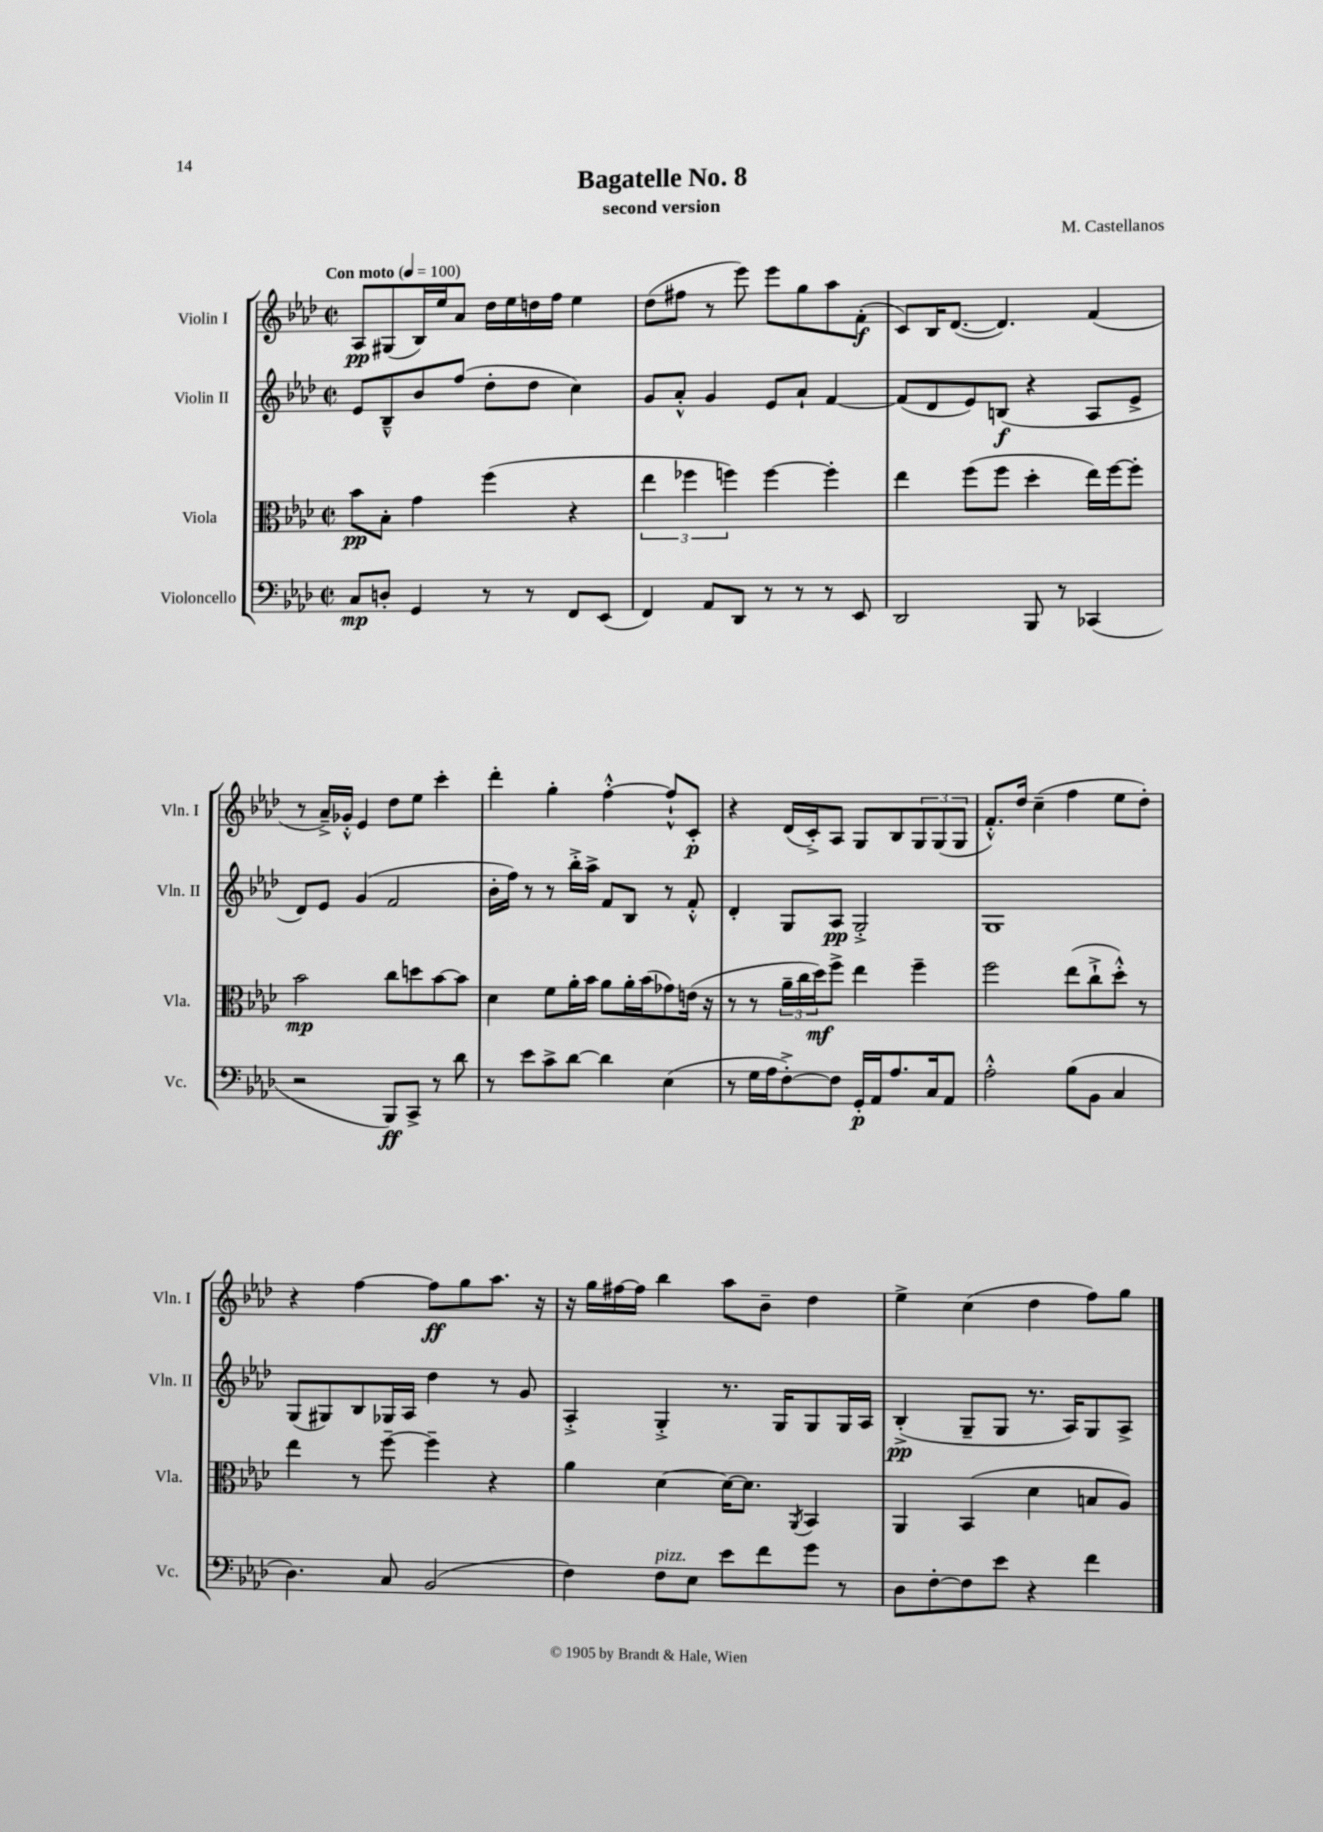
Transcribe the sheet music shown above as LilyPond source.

\header { title = "Bagatelle No. 8" composer = "M. Castellanos" subtitle = "second version" }
<<
\new StaffGroup <<
\new Staff = "s0" \with { instrumentName = "Violin I" shortInstrumentName = "Vln. I" } {
    \clef treble \key aes \major \defaultTimeSignature \time 2/2 \tempo "Con moto" 4 = 100
    aes8\pp gis8( bes16) ees''16 aes'8 des''16 ees''16 d''16 f''16 ees''4 |
    des''8( fis''8 r8 ees'''8) ees'''8 g''8 aes''8 f'8-.\f( |
    c'8) bes16 des'8.~( des'4.) f'4( |
    r8 aes'16--->) ges'16-.-^ ees'4 des''8 ees''8 c'''4-. |
    des'''4-. g''4-. f''4~-.-^ f''8-!-^ c'8-.\p |
    r4 des'16( c'16-.->) aes8 g8 bes8 \tuplet 3/2 { g8 g8( g8 } |
    f'8.-.-^) des''16 c''4--( f''4 ees''8 des''8-.) |
    r4 f''4~ f''8\ff g''8 aes''8. r16 |
    r16 g''16 fis''16~ fis''16 bes''4 aes''8 bes'8-- des''4 |
    ees''4-> c''4( des''4 f''8) g''8 \bar "|." |
}
\new Staff = "s1" \with { instrumentName = "Violin II" shortInstrumentName = "Vln. II" } {
    \clef treble \key aes \major \defaultTimeSignature \time 2/2
    ees'8 bes8---^ bes'8 f''8( des''8-. des''8 c''4) |
    g'8 aes'8-.-^ g'4 ees'8 aes'8-! f'4~ |
    f'8( des'8 ees'8) b8\f( r4 aes8 ees'8-> |
    des'8) ees'8 g'4( f'2 |
    bes'16-. f''16) r8 r8 bes''16-.-> aes''16-> f'8 bes8 r8 f'8-.-^ |
    des'4-. g8 aes8\pp g2-.-> |
    g1 |
    g8( gis8) bes8 ges16 aes16 des''4 r8 g'8 |
    aes4-.-> g4-.-> r8. g16 g8 g16 aes16 |
    bes4-.->\pp( g8-- g8 r8. aes16) g8 aes8-> \bar "|." |
}
\new Staff = "s2" \with { instrumentName = "Viola" shortInstrumentName = "Vla." } {
    \clef alto \key aes \major \defaultTimeSignature \time 2/2
    bes'8\pp bes8-. g'4 f''4( r4 |
    \tuplet 3/2 { ees''4 fes''4 f''4) } f''4~ f''4-. |
    ees''4 f''8( f''8 des''4-. ees''16) f''16~ f''8-. |
    bes'2\mp c''8 d''8 bes'8~ bes'8 |
    des'4 f'8 aes'16-. bes'16 aes'8 aes'16-. bes'16( ges'8) e'16( r16 |
    r8 r8 \tuplet 3/2 { aes'16-- c''16 des''16\mf) } f''8-> ees''4 f''4-- |
    f''2 ees''8( c''8-!-> des''8-.-^) r8 |
    ees''4 r8 f''8~-- f''4-- r4 |
    aes'4 des'4~ des'16~ des'8. \acciaccatura { aes,8 } bes,4 |
    aes,4 bes,4( des'4 b8 aes8) \bar "|." |
}
\new Staff = "s3" \with { instrumentName = "Violoncello" shortInstrumentName = "Vc." } {
    \clef bass \key aes \major \defaultTimeSignature \time 2/2
    c8\mp d8-. g,4 r8 r8 f,8 ees,8( |
    f,4) aes,8 des,8 r8 r8 r8 ees,8 |
    des,2 bes,,8 r8 ces,4( |
    r2 bes,,8\ff) c,8-> r8 des'8 |
    r8 ees'8 c'8-> des'8~ des'4 ees4( |
    r8 g16 aes16 f8~-.->) f8 g,16-.\p aes,16 aes8. c16 aes,8 |
    aes2-.-^ bes8( bes,8 c4 |
    des4.) c8 bes,2( |
    f4) f8^\markup { \italic "pizz." } ees8 ees'8 f'8 g'8 r8 |
    des8 f8~-. f8 ees'8 r4 f'4 \bar "|." |
}
>>
>>
\layout { \context { \Score \remove "Bar_number_engraver" } }
